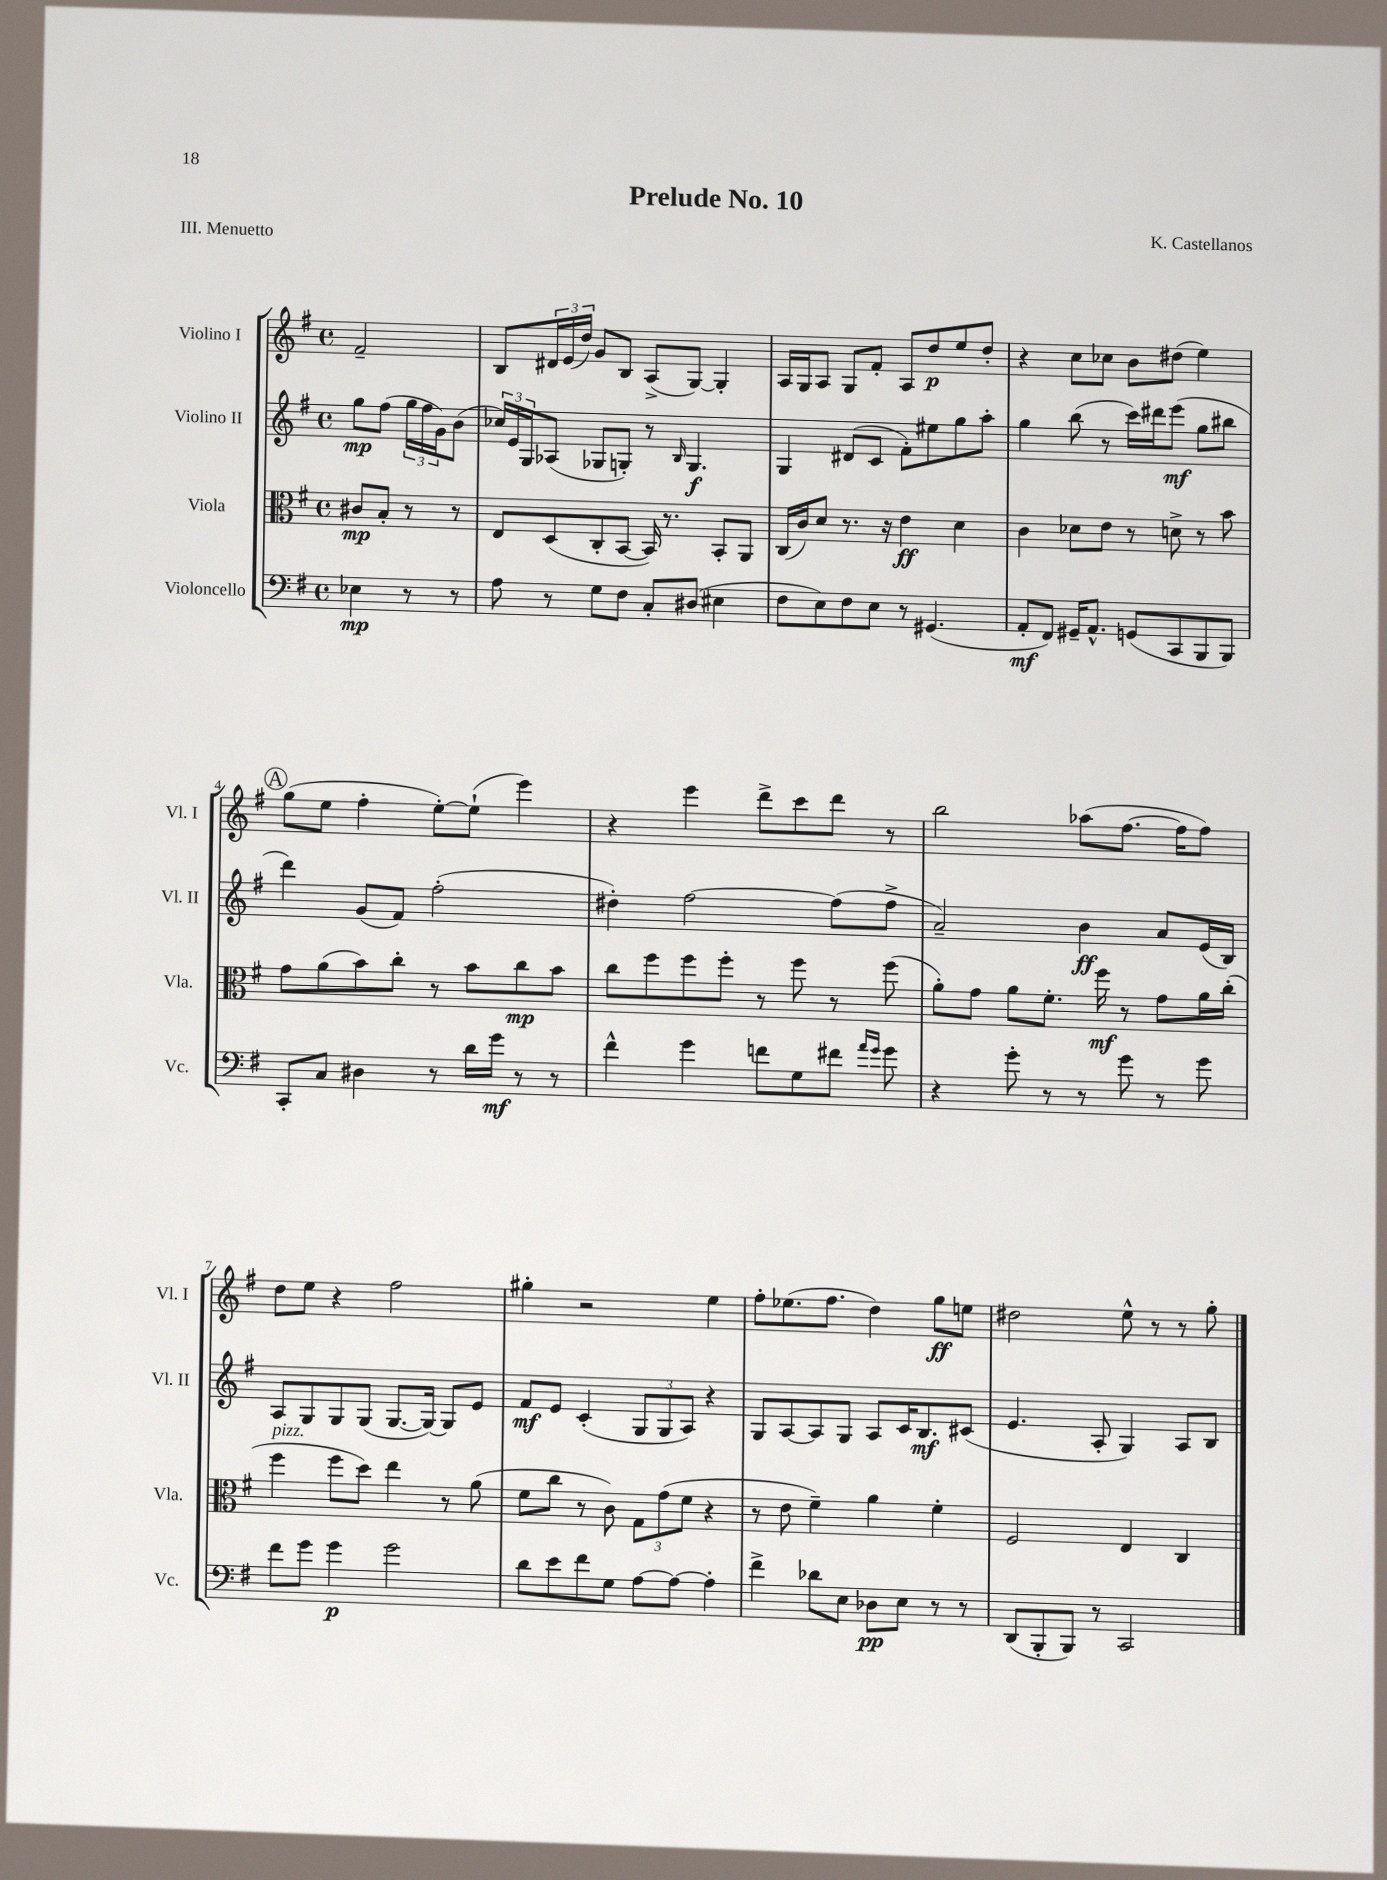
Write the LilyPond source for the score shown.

\header { title = "Prelude No. 10" composer = "K. Castellanos" piece = "III. Menuetto" }
<<
\new StaffGroup <<
\new Staff = "s0" \with { instrumentName = "Violino I" shortInstrumentName = "Vl. I" } {
    \clef treble \key g \major \defaultTimeSignature \time 4/4 \partial 2
    fis'2-- |
    b8 \tuplet 3/2 { dis'16 e'16( d''16) } g'8 b8 a8->( g8~) g4-. |
    a16 g16 a8 g8 fis'8-. a8 d''8\p e''8 d''8-. |
    r4 c''8 ces''8 b'8 dis''8( e''4) |
    \mark \markup { \circle "A" } g''8( e''8 fis''4-. e''8~-.) e''8-!( e'''4) |
    r4 e'''4 d'''8-> c'''8 d'''8 r8 |
    b''2 aes''8( fis''8.~ fis''16 fis''8) |
    d''8 e''8 r4 fis''2 |
    gis''4-. r2 e''4 |
    fis''8-. ees''8.( fis''8. d''4) g''8\ff e''8 |
    dis''2 e''8-^ r8 r8 g''8-. \bar "|." |
}
\new Staff = "s1" \with { instrumentName = "Violino II" shortInstrumentName = "Vl. II" } {
    \clef treble \key g \major \defaultTimeSignature \time 4/4 \partial 2
    g''8\mp fis''8( \tuplet 3/2 { g''16 fis''16 g'16) } b'8( |
    \tuplet 3/2 { ces''16) e'16 g16 } aes8( ges8 g8-.) r8 \grace { b16 } g4.\f |
    g4 dis'8( c'8 fis'8-.) eis''8 g''8 a''8-. |
    g''4 b''8( r8 c'''16) dis'''16 e'''8\mf( g''8 bis''8 |
    \mark \markup { \circle "A" } d'''4) g'8( fis'8) fis''2-.( |
    dis''4-.) fis''2~ fis''8( fis''8-> |
    a'2--) b'4\ff a'8 e'16( b16) |
    a8 g8 g8 g8( g8.~ g16~) g8 e'8 |
    fis'8\mf e'8 c'4-.( \tuplet 3/2 { g8 g8 a8) } r4 |
    g8 a8~ a8 g8 a8 c'16 b8.\mf cis'8( |
    e'4. a8-. g4) a8 b8 \bar "|." |
}
\new Staff = "s2" \with { instrumentName = "Viola" shortInstrumentName = "Vla." } {
    \clef alto \key g \major \defaultTimeSignature \time 4/4 \partial 2
    cis'8\mp b8-. r8 r8 |
    e8 d8( c8-. b,8~ b,16) r8. b,8-. a,8 |
    c16( c'16) d'8 r8. r16 e'4\ff d'4 |
    c'4 des'8 e'8 r8 d'8-> r8 b'8 |
    \mark \markup { \circle "A" } g'8 a'8( b'8) c''8-. r8 b'8 c''8\mp b'8 |
    c''8 fis''8 fis''8 fis''8-. r8 fis''8 r8 fis''8( |
    a'8-.) g'8 a'8 fis'8.-. fis''16\mf r8 g'8 a'16 c''16-.( |
    fis''4^\markup { \italic "pizz." } fis''8 d''8) e''4 r8 a'8( |
    fis'8 c''8 r8 c'8) \tuplet 3/2 { g8 g'8( fis'8 } r4 |
    r8 e'8 fis'4--) a'4 fis'4-. |
    fis2 e4 c4 \bar "|." |
}
\new Staff = "s3" \with { instrumentName = "Violoncello" shortInstrumentName = "Vc." } {
    \clef bass \key g \major \defaultTimeSignature \time 4/4 \partial 2
    ees4\mp r8 r8 |
    a8 r8 g8 fis8 c8-. dis8( eis4 |
    fis8 e8) fis8 e8 r8 gis,4.( |
    a,8-.\mf fis,8) gis,16-- a,8.-^ g,8( c,8 b,,8 b,,8) |
    \mark \markup { \circle "A" } c,8-. c8 dis4 r8 d'16 g'16\mf r8 r8 |
    fis'4-^ g'4 f'8 g8 fis'8 \grace { a'16 g'16 } g'8 |
    r4 g'8-. r8 r8 g'8 r8 g'8 |
    fis'8 g'8 g'4\p g'2 |
    d'8 e'8 fis'8 g8 a8~ a8~ a4-. |
    fis'4-> des'8 e8 des8\pp e8 r8 r8 |
    d,8( b,,8-. b,,8) r8 c,2 \bar "|." |
}
>>
>>
